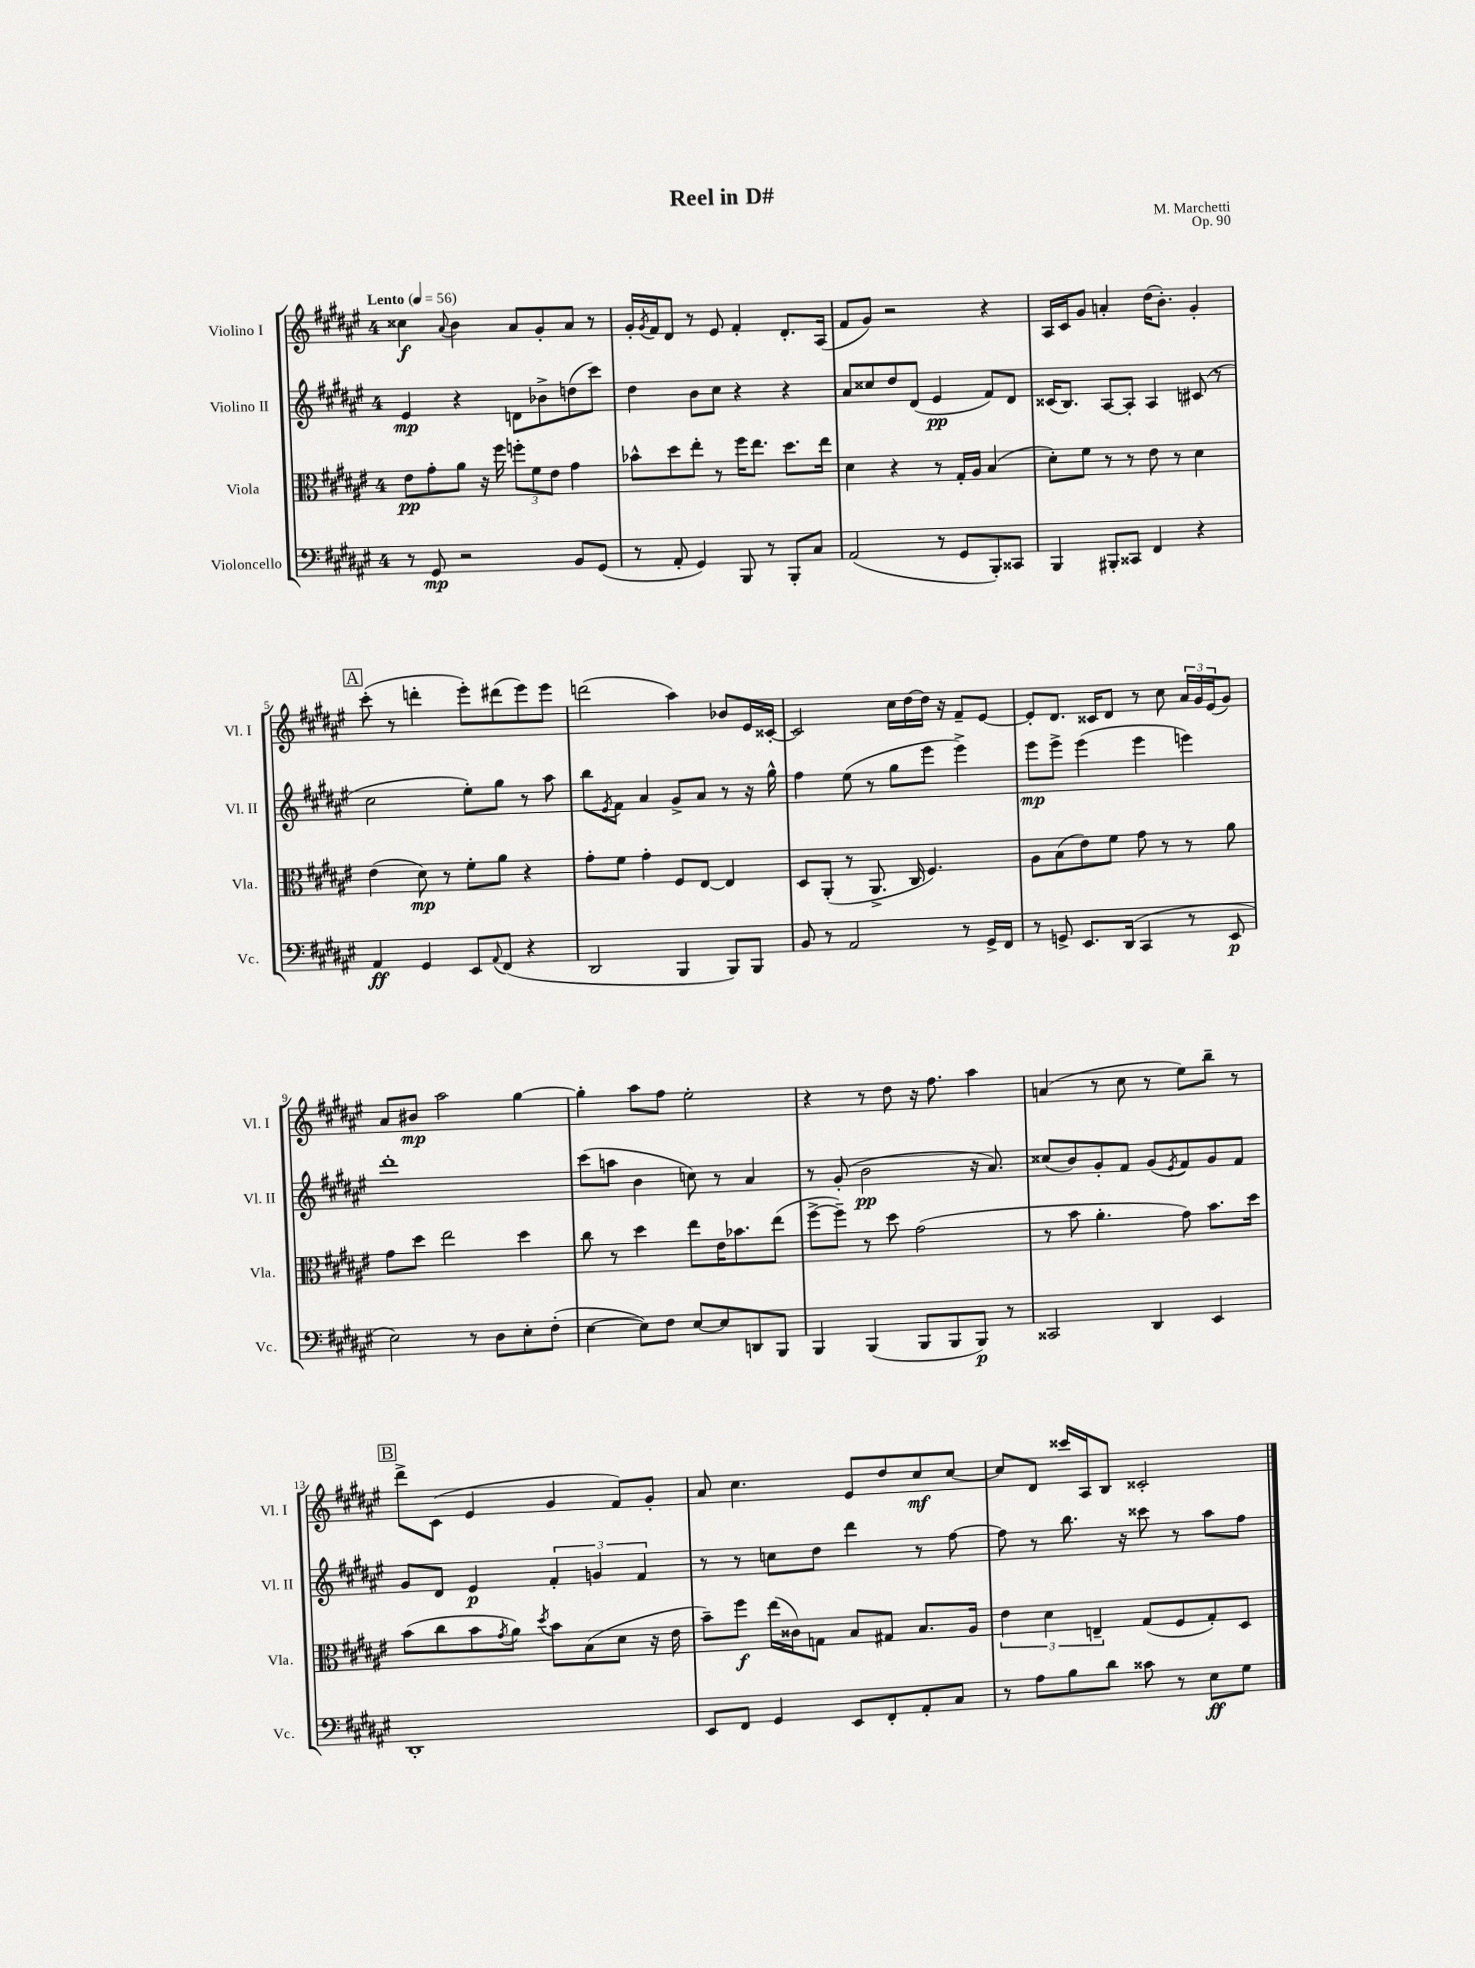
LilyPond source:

\header { title = "Reel in D#" composer = "M. Marchetti" opus = "Op. 90" }
<<
\new StaffGroup <<
\new Staff = "s0" \with { instrumentName = "Violino I" shortInstrumentName = "Vl. I" } {
    \clef treble \key fis \major \once \override Staff.TimeSignature.style = #'single-digit \time 4/4 \tempo "Lento" 4 = 56
    cisis''4\f \appoggiatura { ais'8 } b'4 ais'8 gis'8-. ais'8 r8 |
    gis'16-. \acciaccatura { gis'8 } fis'16 dis'8 r8 eis'8 fis'4-. dis'8.-. ais16( |
    fis'8 gis'8) r2 r4 |
    ais16 cis'16 gis'8 a'4-. dis''16( b'8.-.) gis'4-. |
    \mark \markup { \box "A" } cis'''8-.( r8 d'''4-. eis'''8-.) dis'''8( eis'''8) eis'''8 |
    d'''2( ais''4) bes'8 eis'16 cisis'16~-. |
    cisis'2 cis''16 dis''16~ dis''16 r16 fis'8-- eis'8~ |
    eis'8-. dis'8. cisis'16 dis'8 r8 cis''8 \tuplet 3/2 { ais'16 gis'16 eis'16( } gis'8) |
    ais'8 bis'8\mp ais''2 gis''4~ |
    gis''4-. ais''8 fis''8 eis''2-. |
    r4 r8 dis''8 r16 fis''8. ais''4 |
    a'4( r8 cis''8 r8 eis''8) b''8-- r8 |
    \mark \markup { \box "B" } dis'''8-> cis'8( eis'4 gis'4 fis'8) gis'8-. |
    ais'8 cis''4. eis'8 dis''8 cis''8\mf cis''8~ |
    cis''8 dis'8 cisis'''16 ais16 b8 cisis'2-. \bar "|." |
}
\new Staff = "s1" \with { instrumentName = "Violino II" shortInstrumentName = "Vl. II" } {
    \clef treble \key fis \major \once \override Staff.TimeSignature.style = #'single-digit \time 4/4
    eis'4\mp r4 d'8 bes'8-> d''8( cis'''8) |
    dis''4 b'8 cis''8 r4 r4 |
    ais'8 cisis''8 dis''8 dis'8( eis'4\pp fis'8) dis'8 |
    cisis'16( b8.) ais8~ ais8-. ais4 cis'8( r8 |
    \mark \markup { \box "A" } cis''2 eis''8-.) gis''8 r8 ais''8 |
    b''8 \acciaccatura { eis'8 } fis'8 ais'4 gis'8-> ais'8 r8 r16 gis''16-^ |
    fis''4 eis''8( r8 gis''8 eis'''8 eis'''4->) |
    eis'''8\mp eis'''8-> eis'''4( eis'''4 e'''4) |
    dis'''1-. |
    cis'''8( a''8 b'4 c''8) r8 ais'4 |
    r8 gis'8-.( b'2\pp r16 ais'8.) |
    cisis''8( b'8) gis'8-. fis'8 gis'8( \acciaccatura { eis'8 } fis'8) gis'8 fis'8 |
    \mark \markup { \box "B" } gis'8 dis'8 eis'4\p \tuplet 3/2 { fis'4-. g'4 fis'4 } |
    r8 r8 c''8 dis''8 dis'''4 r8 fis''8~ |
    fis''8 r8 b''8. r16 cisis'''8 r8 ais''8 fis''8 \bar "|." |
}
\new Staff = "s2" \with { instrumentName = "Viola" shortInstrumentName = "Vla." } {
    \clef alto \key fis \major \once \override Staff.TimeSignature.style = #'single-digit \time 4/4
    eis'8\pp gis'8-. ais'8 r16 fis''16 \tuplet 3/2 { f''8-. fis'8 eis'8 } gis'4 |
    bes'8-^ dis''8 eis''8-. r8 fis''16 eis''8. dis''8. eis''16 |
    dis'4 r4 r8 gis16-. ais16 b4( |
    dis'8-.) fis'8 r8 r8 eis'8 r8 dis'4 |
    \mark \markup { \box "A" } eis'4( dis'8\mp) r8 fis'8-. ais'8 r4 |
    gis'8-. fis'8 gis'4-. fis8 eis8~ eis4 |
    dis8 ais,8-.( r8 ais,8.-> cis16 fis4.) |
    ais8 b8( eis'8) fis'8 gis'8 r8 r8 ais'8 |
    gis'8 dis''8 eis''2 dis''4 |
    cis''8 r8 dis''4 eis''8 eis'16 bes'8. eis''8( |
    fis''8~-> fis''8--) r8 dis''8 gis'2( |
    r8 b'8 ais'4.-. gis'8) b'8. dis''16 |
    \mark \markup { \box "B" } b'8( cis''8 b'8 \acciaccatura { gis'8 } ais'8) \acciaccatura { dis''8 } b'8 b8( dis'8 r16 eis'16 |
    b'8--) fis''8\f eis''16( cisis'16) g8 b8 gis8 b8. ais16 |
    \tuplet 3/2 { eis'4 dis'4 e4-- } gis8( fis8 gis8-.) dis8 \bar "|." |
}
\new Staff = "s3" \with { instrumentName = "Violoncello" shortInstrumentName = "Vc." } {
    \clef bass \key fis \major \once \override Staff.TimeSignature.style = #'single-digit \time 4/4
    r8 gis,8\mp r2 b,8 gis,8( |
    r8 ais,8-. gis,4) b,,8 r8 b,,8-. cis8 |
    ais,2( r8 gis,8 b,,8-.) cisis,8 |
    b,,4 bis,,8-. cisis,8 fis,4 r4 |
    \mark \markup { \box "A" } ais,4\ff gis,4 eis,8 \appoggiatura { ais,8 } fis,8( r4 |
    dis,2 b,,4 b,,8) b,,8 |
    b,8 r8 ais,2 r8 gis,16-> fis,16 |
    r8 g,8-> eis,8. dis,16( cis,4 r8 eis,8\p |
    eis2) r8 dis8 eis8-. fis8-.( |
    eis4~ eis8) fis8 eis8~ eis8 d,8 b,,8 |
    b,,4 b,,4( b,,8 b,,8 b,,8\p) r8 |
    cisis,2 dis,4 eis,4 |
    \mark \markup { \box "B" } dis,1-. |
    eis,8 fis,8 gis,4 eis,8 fis,8-. ais,8-. cis8 |
    r8 ais8 b8 dis'8 cisis'8 r8 eis8\ff gis8 \bar "|." |
}
>>
>>
